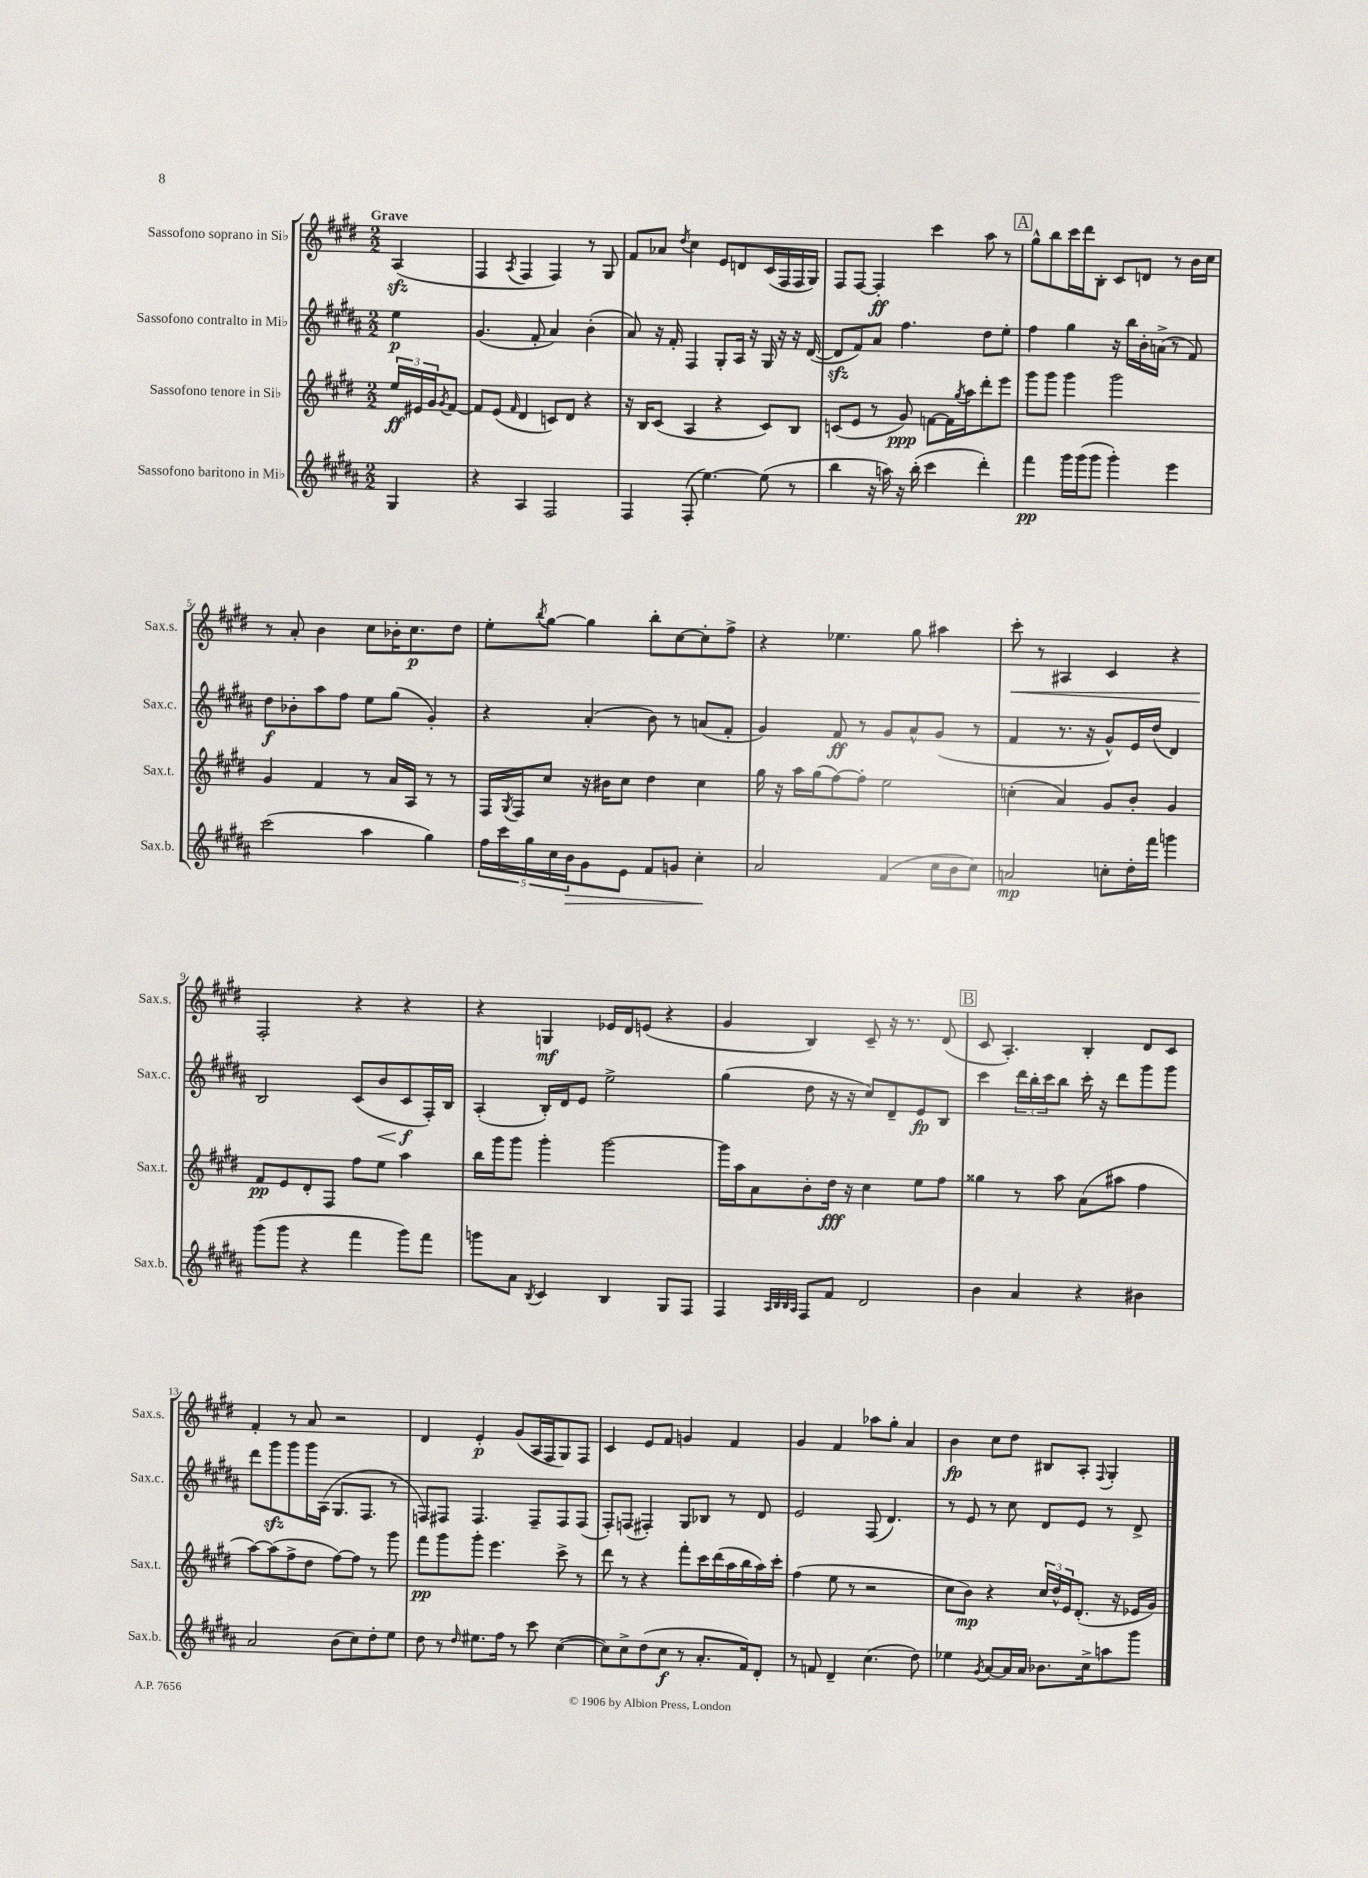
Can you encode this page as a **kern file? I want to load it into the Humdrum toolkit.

**kern	**kern	**kern	**kern
*staff4	*staff3	*staff2	*staff1
*clefG2	*clefG2	*clefG2	*clefG2
*k[f#c#g#d#a#]	*k[f#c#g#d#]	*k[f#c#g#d#a#]	*k[f#c#g#d#]
*M2/2	*M2/2	*M2/2	*M2/2
4G#	24ee	4ee	(4A
.	24e#	.	.
.	24g#	.	.
.	8qg#	.	.
.	[8f#	.	.
=	=	=	=
4r	8f#]	(4.g#	4F#
.	(8e	.	.
.	16qqf#	.	8qA
4A#	4d#	.	4F#
.	.	8f#'	.
2F#	8c)	4a#)	4F#)
.	8d#	.	.
.	4r	(4b'	8r
.	.	.	8G#
=	=	=	=
4F#	16r	8a#)	8f#
.	16B	.	.
.	(8c#	16r	8a-
.	.	16f#'	.
.	.	.	8qdd#
(8F#'	4A	4F#	4cc#
[4.ee)	.	.	.
.	4r	8G#'	8e
.	.	16A#	8d
.	.	16r	.
(8ee]	8c#)	16G#	(16c#
.	.	16r	16F#
8r	8B	16r	16F#
.	.	([16d#	16G#)
=	=	=	=
4bb	(8c	8d#]	8F#
.	8e	8f#)	[8F#
16r	8r	8a#	4F#']
16aa)	.	.	.
16r	8g#)	4.ff#	.
(16bb'	.	.	.
4ccc#	[8f	.	4ccc#
.	16f]	.	.
.	8qgg#	.	.
.	16aa	.	.
4ddd#')	8ddd#'	8dd#	8aa
.	8eee	8ee'	8r
=	=	=	=
4fff#	8ggg#	4ff#	8gg#^^
.	8ggg#	.	8bb
16ggg#	4ggg#	4gg#	16ccc#
(16ggg#	.	.	16ddd#
8ggg#	.	.	8B'
4ggg#')	2ggg#	16r	8c#
.	.	16bb	.
.	.	16b'	8d
.	.	(16a^	.
4eee	.	8r	8r
.	.	8f#)	16b
.	.	.	16cc#
=	=	=	=
(2ccc#	4g#	8dd#	8r
.	.	8b-'	8a'
.	4f#	8aa#	4b
.	.	8ff#	.
4aa#	8r	8ee	8cc#
.	16a	(8gg#	16b-'
.	16A	.	8.cc#
4gg#)	8r	4g#')	.
.	8r	.	8dd#
=	=	=	=
20ff#	16F#	4r	8ee'
20ccc#	.	.	.
.	8qG#	.	.
.	16F#	.	.
20gg#	.	.	.
.	.	.	8qbb
.	8cc#	.	[8gg#
20cc#	.	.	.
20b	.	.	.
8g#	16r	(4a#'	4gg#]
.	16b#	.	.
8e	8cc#	.	.
8f#	4dd#	8b)	8bb'
8g	.	8r	[8cc#
4cc#'	4cc#	(8a	8cc#']
.	.	8f#'	8ff#^
=	=	=	=
2a#	16gg#	4g#)	4r
.	16r	.	.
.	16aa	.	.
.	(16gg#	.	.
.	[8ff#)	8f#	4.ee-
.	8ff#']	8r	.
(4f#	2ee	8g#	.
.	.	8a#^^	8gg#
16cc#	.	(8g#	4aa#
16b	.	.	.
8cc#)	.	8r	.
=	=	=	=
2a	(4cc'	4f#	8ccc#'
.	.	.	8r
.	4a)	8.r	4A#
.	.	16r	.
8cc'	8g#	8g#^^)	4c#
16dd#'	8b'	16e	.
16fff#	.	(16dd#	.
4ggg	4g#	4d#)	4r
=	=	=	=
(8ggg#	8f#	2B	2F#'
8ggg#	8e	.	.
4r	8d#'	.	.
.	8F#	.	.
4fff#	8ff#	(8c#	4r
.	8ee	8b	.
8ggg#)	4aa	8c#	4r
8fff#	.	16F#')	.
.	.	16B	.
=	=	=	=
8ggg	16bb	(4A#'	4r
.	16ggg#	.	.
8a#	8ggg#	.	.
8qB	.	.	.
4c#	4ggg#'	16B')	4G
.	.	16d#	.
.	.	8e	.
4B	[2ggg#	2ee^	16e-
.	.	.	16d#
.	.	.	(8e
8G#	.	.	4r
8F#	.	.	.
=	=	=	=
4F#	16ggg#]	(4gg#	4g#
.	16aa	.	.
.	8a	.	.
32qqA#	.	.	.
32qqB	.	.	.
32qqB	.	.	.
32qqA#	.	.	.
8F#	8b'	8dd#	4B)
8f#	16dd#	16r	.
.	16r	16r	.
2d#	4cc#	8cc#)	8c#~
.	.	8d#~	16r
.	.	.	8.r
.	8ee	8e	.
.	8ff#	8B	(8d#
=	=	=	=
4b	4gg##	4ccc#	8c#
.	.	.	4.A')
4a#	8r	24ddd#	.
.	.	24bb'	.
.	.	24ccc#	.
.	8aa	8bb	.
4r	(8a	16ccc#'	4B'
.	.	16r	.
.	8aa#	8ddd#	.
4b#	4ff#	8ggg#	8d#
.	.	8ggg#	8c#
=	=	=	=
2a#	[8aa)	8ddd#	4f#'
.	(8aa]	8ggg#	.
.	8ff#^	8ggg#	8r
.	8dd#	16ggg#	8a
.	.	(16A#	.
(8b	[8ff#)	8.G#	2r
8cc#)	8ff#]	.	.
.	.	8.F#	.
8dd#'	8r	.	.
8ee	8ggg#	8r	.
=	=	=	=
8dd#	8fff#	8F)	4d#
8r	8ggg#	8F#	.
16qqdd#	.	.	.
8.ee#	8ggg#'	4.F#	4e'
.	4.eee	.	.
16ff#	.	.	.
8r	.	.	(8g#
8ccc#	.	8F#~	16A
.	.	.	16F#
([4cc#	8ccc#^	8F#	8G#)
.	8r	(8F#	8F#
=	=	=	=
8cc#])	8ddd#	8F#')	4c#
8cc#^	8r	(8F	.
(8dd#	4r	4F#')	8e
8cc#	.	.	8f#
8r	8fff#'	8G#	4g
8.a#'	16ccc#	8B-	.
.	(16ddd#	.	.
.	16aa	8r	4f#
16f#)	16bb	.	.
8d#'	16aa)	8d#	.
.	16ccc#'	.	.
=	=	=	=
8r	(4ff#	2e	4g#
8f	.	.	.
4d#~	8ee	.	4f#
.	8r	.	.
(4.cc#	2r	(8F#	8aa-
.	.	4.d#)	8gg#'
.	.	.	4a
8dd#)	.	.	.
=	=	=	=
4ee-	8cc#	8r	4b
.	8b)	8e	.
8qg#	.	.	.
[8a#	4r	8r	8cc#
16a#]	.	8cc#	8dd#
16a#	.	.	.
8.b-	24cc#	8d#	8B#
.	24dd#^^	.	.
.	24e	.	.
.	(8.d#'	8e	8A'
16cc#^	.	.	.
.	.	.	8qqF#
8aa	.	8r	4G#'
.	16r	.	.
8ggg#	16e-	8d#^	.
.	16g#)	.	.
==	==	==	==
*-	*-	*-	*-
